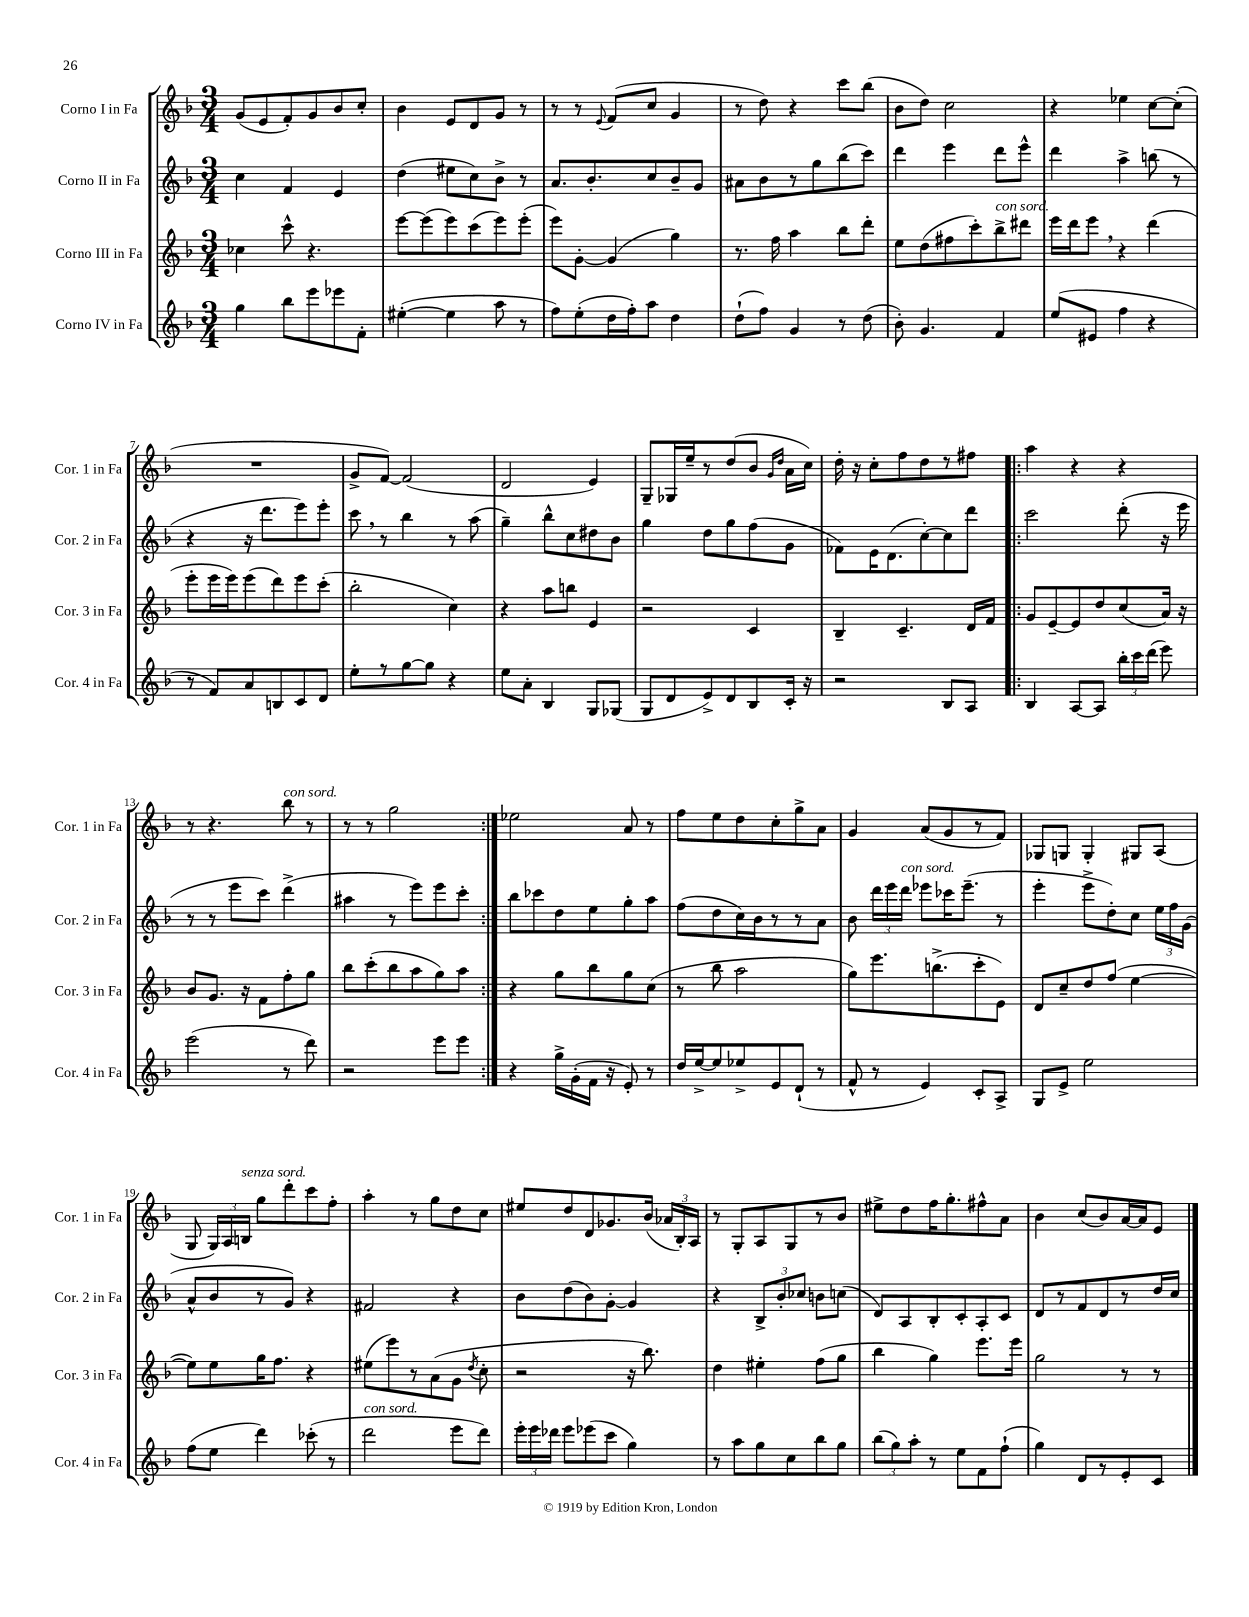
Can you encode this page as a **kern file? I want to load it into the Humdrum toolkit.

**kern	**kern	**kern	**kern
*part4	*part3	*part2	*part1
*staff4	*staff3	*staff2	*staff1
*I"Corno IV in Fa	*I"Corno III in Fa	*I"Corno II in Fa	*I"Corno I in Fa
*I'Cor. 4 in Fa	*I'Cor. 3 in Fa	*I'Cor. 2 in Fa	*I'Cor. 1 in Fa
*clefG2	*clefG2	*clefG2	*clefG2
*k[b-]	*k[b-]	*k[b-]	*k[b-]
*M3/4	*M3/4	*M3/4	*M3/4
=1	=1	=1	=1
4gg\	4cc-X\	4cc\	(8g/L
.	.	.	8e/
8bb-\L	8ccc^^\	4f/	8f'/)
8eee\	4.r	.	8g/
8eee-X\	.	4e/	8b-/
8f'\J	.	.	8cc'/J
=2	=2	=2	=2
([4ee#X'\	[8eee\L	(4dd\	4b-\
.	(8eee\]	.	.
4ee#\]	8eee\)	8ee#X\L	8e/L
.	(8ccc\	8cc\)	8d/
8aa\	8eee\)	8b-^\J	8g/J
8r	(8eee'\J	8r	8r
=3	=3	=3	=3
8ff\L)	8eee\L)	8.a/L	8r
(8ee'\	[8g'\J	.	8r
.	.	8.b-'/	.
.	.	.	8qqe/
16dd\L	(4g/]	.	(8f/L
16ff'\J)	.	.	.
8aa\J	.	8cc/	8cc/J
4dd\	4gg\)	8b-~/	4g/
.	.	8g/J	.
=4	=4	=4	=4
(8dd`\L	8.r	8a#X\L	8r
8ff\J)	.	8b-\	8dd\)
.	16ff\	.	.
4g/	4aa\	8r	4r
.	.	8gg\	.
8r	8bb-\L	(8bb-\	8ccc\L
(8dd\	8ddd'\J	8ccc\J)	(8bb-\J
=5	=5	=5	=5
8b-'\)	8ee\L	4ddd\	8b-\L
4.g/	(8dd\	.	8dd\J)
.	8ff#X\	4eee\	2cc\
.	8ccc'\)	.	.
!	!LO:TX:a:i:t=con sord.	!	!
4f/	8bb-^\	8ddd\L	.
.	8ddd#X\J	8eee^^\J	.
=6	=6	=6	=6
(8ee/L	16eee\LL	4ddd\	4r
.	16ddd\J	.	.
8e#X/J	8eee,\J	.	.
4ff\	4r	4aa^\	4ee-X\
4r	(4ddd\	(8bbn\	[8cc\L
.	.	8r	(8cc'\J]
!!LO:LB:g=z
=7	=7	=7	=7
8r	8eee'\L	4r	2.r
8f/L)	16eee\L	.	.
.	16eee\J)	.	.
8a/	(8eee\	16r	.
.	.	8.ddd\L	.
8Bn/	8ddd\)	.	.
8c/	8eee\	8eee\)	.
8d/J	(8ccc'\J	8eee'\J	.
=8	=8	=8	=8
8ee'\L	2bb-'\	8ccc,\	8g^/L
8r	.	8r	[8f/J)
[8gg\	.	4bb-\	(2f/]
8gg\J]	.	.	.
4r	4cc\)	8r	.
.	.	(8aa\	.
=9	=9	=9	=9
8ee\L	4r	4gg~\)	2d/
8a'\J	.	.	.
4B-/	8aa\L	8bb-^^\L	.
.	8bbn\J	8cc\	.
8G/L	4e/	8dd#X\	4e/)
(8G-X/J	.	8b-\J	.
=10	=10	=10	=10
8G/L	2r	4gg\	8G~/L
8d/	.	.	16G-X/L
.	.	.	16ee~/J
8e^/)	.	8dd\L	8r
8d/	.	8gg\	(8dd/
8B-/	4c/	(8ff\	8b-/J
.	.	.	16qqg/LL
.	.	.	16qqdd/JJ
16c'/Jk	.	8g\J	16a\LL
16r	.	.	16cc\JJ)
=11	=11	=11	=11
2r	4B-~/	8f-X\L)	16dd'\
.	.	.	16r
.	.	16e\K	8cc'\L
.	.	(8.d\	.
.	4.c~/	.	8ff\
.	.	[8cc'\)	8dd\
8B-/L	.	8cc\]	8r
8A/J	16d/LL	8ddd\J	8ff#X\J
.	16f/JJ	.	.
=12!|:	=12!|:	=12!|:	=12!|:
4B-/	8g/L	2ccc\	4aa\
.	[8e~/	.	.
[8A/L	8e/]	.	4r
8A/J]	8dd/	.	.
24bb-'\LL	(8cc/	(8ddd'\	4r
24ccc\	.	.	.
(24ddd\JJ	.	.	.
8eee\)	16a/Jk)	16r	.
.	16r	16eee\	.
!!LO:LB:g=z
=13	=13	=13	=13
(2eee\	8b-/L	8r	8r
.	8.g/J	8r	4.r
.	.	8eee\L	.
.	16r	.	.
.	8f\L	8ccc\J)	.
!	!	!	!LO:TX:a:i:t=con sord.
8r	8ff'\	(4ddd^\	8bb-\
8ddd\)	8gg\J	.	8r
=14	=14	=14	=14
2r	8bb-\L	4aa#X\	8r
.	(8ccc'\	.	8r
.	8bb-\	8r	2gg\
.	8aa\	8eee\L)	.
8eee\L	8gg\)	8eee\	.
8eee\J	8aa\J	8ccc'\J	.
=15:|!	=15:|!	=15:|!	=15:|!
4r	4r	8bb-\L	2ee-X\
.	.	8ccc-X\	.
16gg^\LL	8gg\L	8dd\	.
(16g'\	.	.	.
16f\JJ	8bb-\	8ee\	.
16r	.	.	.
8e'/)	8gg\	8gg'\	8a/
8r	(8cc\J	8aa\J	8r
=16	=16	=16	=16
16dd/LL	8r	(8ff\L	8ff\L
[16ee^/J	.	.	.
8ee/]	8bb-\	8dd\	8ee\
8ee-X^/	2aa\	16cc\L)	8dd\
.	.	16b-\J	.
8e/	.	8r	8cc'\
(8d`/J	.	8r	8gg^\
8r	.	8a\J	8a\J
=17	=17	=17	=17
8f^^/	8gg\L)	8b-\	4g/
8r	8.eee\	24ddd\LL	.
.	.	24eee\	.
!	!	!LO:TX:a:i:t=con sord.	!
.	.	24ddd\JJ	.
4e/)	.	8eee-X\L	(8a/L
.	(8.bbn^\	.	.
.	.	16ccc-X\K	8g/
.	.	(8.eee-~\J	.
8c'/L	8ccc'\	.	8r
8A^/J	8e\J)	8r	8f/J)
=18	=18	=18	=18
8G/L	8d/L	4eee'\	8G-X/L
8e^/J	8cc~/	.	8Gn/J
2ee\	8dd/	8eee^\L	4G'/
.	(8ff/J	8dd'\)	.
.	[4ee\	8cc\J	8G#X/L
.	.	24ee\LL	(8A/J
.	.	24ff\	.
.	.	(24g\JJ	.
!!LO:LB:g=z
=19	=19	=19	=19
(8ff\L	8ee\L])	8a^^/L	8G/
8ee\J	8ee\	8b-/	24G/LL)
.	.	.	24A/
!	!	!	!LO:TX:a:i:t=senza sord.
.	.	.	24Bn/JJ
4ddd\)	16gg\K	8r	8gg\L
.	8.ff\J	.	.
.	.	8g/J)	8ddd'\
(8ccc-X'\	4r	4r	8ccc\
8r	.	.	8ff'\J
=20	=20	=20	=20
!LO:TX:a:i:t=con sord.	!	!	!
2ddd\	(8ee#X\L	2f#X/	4aa'\
.	8eee\)	.	.
.	8r	.	8r
.	(8a\	.	8gg\L
8eee\L	8g\J	4r	8dd\
.	8qdd/	.	.
8ddd\J)	8cc'\	.	8cc\J
=21	=21	=21	=21
24eee'\LL	2r	8b-\L	8ee#X/L
24eee\	.	.	.
24ddd-X\JJ	.	.	.
8eee\L	.	(8dd\	8dd/
(8eee-X\	.	8b-\)	8d/
8ccc\J	.	[8g'\J	8.g-X/
4gg\)	16r	4g/]	.
.	8.bb-\)	.	(16b-/Jk
.	.	.	24a-X/LL
.	.	.	24B-'/)
.	.	.	24A/JJ
=22	=22	=22	=22
8r	4dd\	4r	8r
8aa\L	.	.	8G'/L
8gg\	4ee#X'\	12B-^/L	8A/
.	.	12b-'/	.
8cc\	.	.	8G/
.	.	12cc-X/J	.
8bb-\	(8ff\L	8bn\L	8r
8gg\J	8gg\J	(8ccn\J	8b-/J
=23	=23	=23	=23
(12bb-\L	4bb-\	8d/L)	8ee#X^\L
12gg\)	.	.	.
.	.	8A/	8dd\
12aa'\J	.	.	.
8r	4gg\)	8B-'/	16ff\K
.	.	.	8.gg'\
8ee\L	.	8c'/	.
8f\	8.eee\L	8A'/	8ff#X^^\
(8ff`\J	.	8c/J	8a\J
.	16eee\Jk	.	.
=24	=24	=24	=24
4gg\)	2gg\	8d/L	4b-\
.	.	8r	.
8d/L	.	8f/	(8cc/L
8r	.	8d/	8b-/)
8e'/	8r	8r	[16a/L
.	.	.	16a/J]
8c/J	8r	16dd/L	8e/J
.	.	16cc/JJ	.
==	==	==	==
*-	*-	*-	*-
